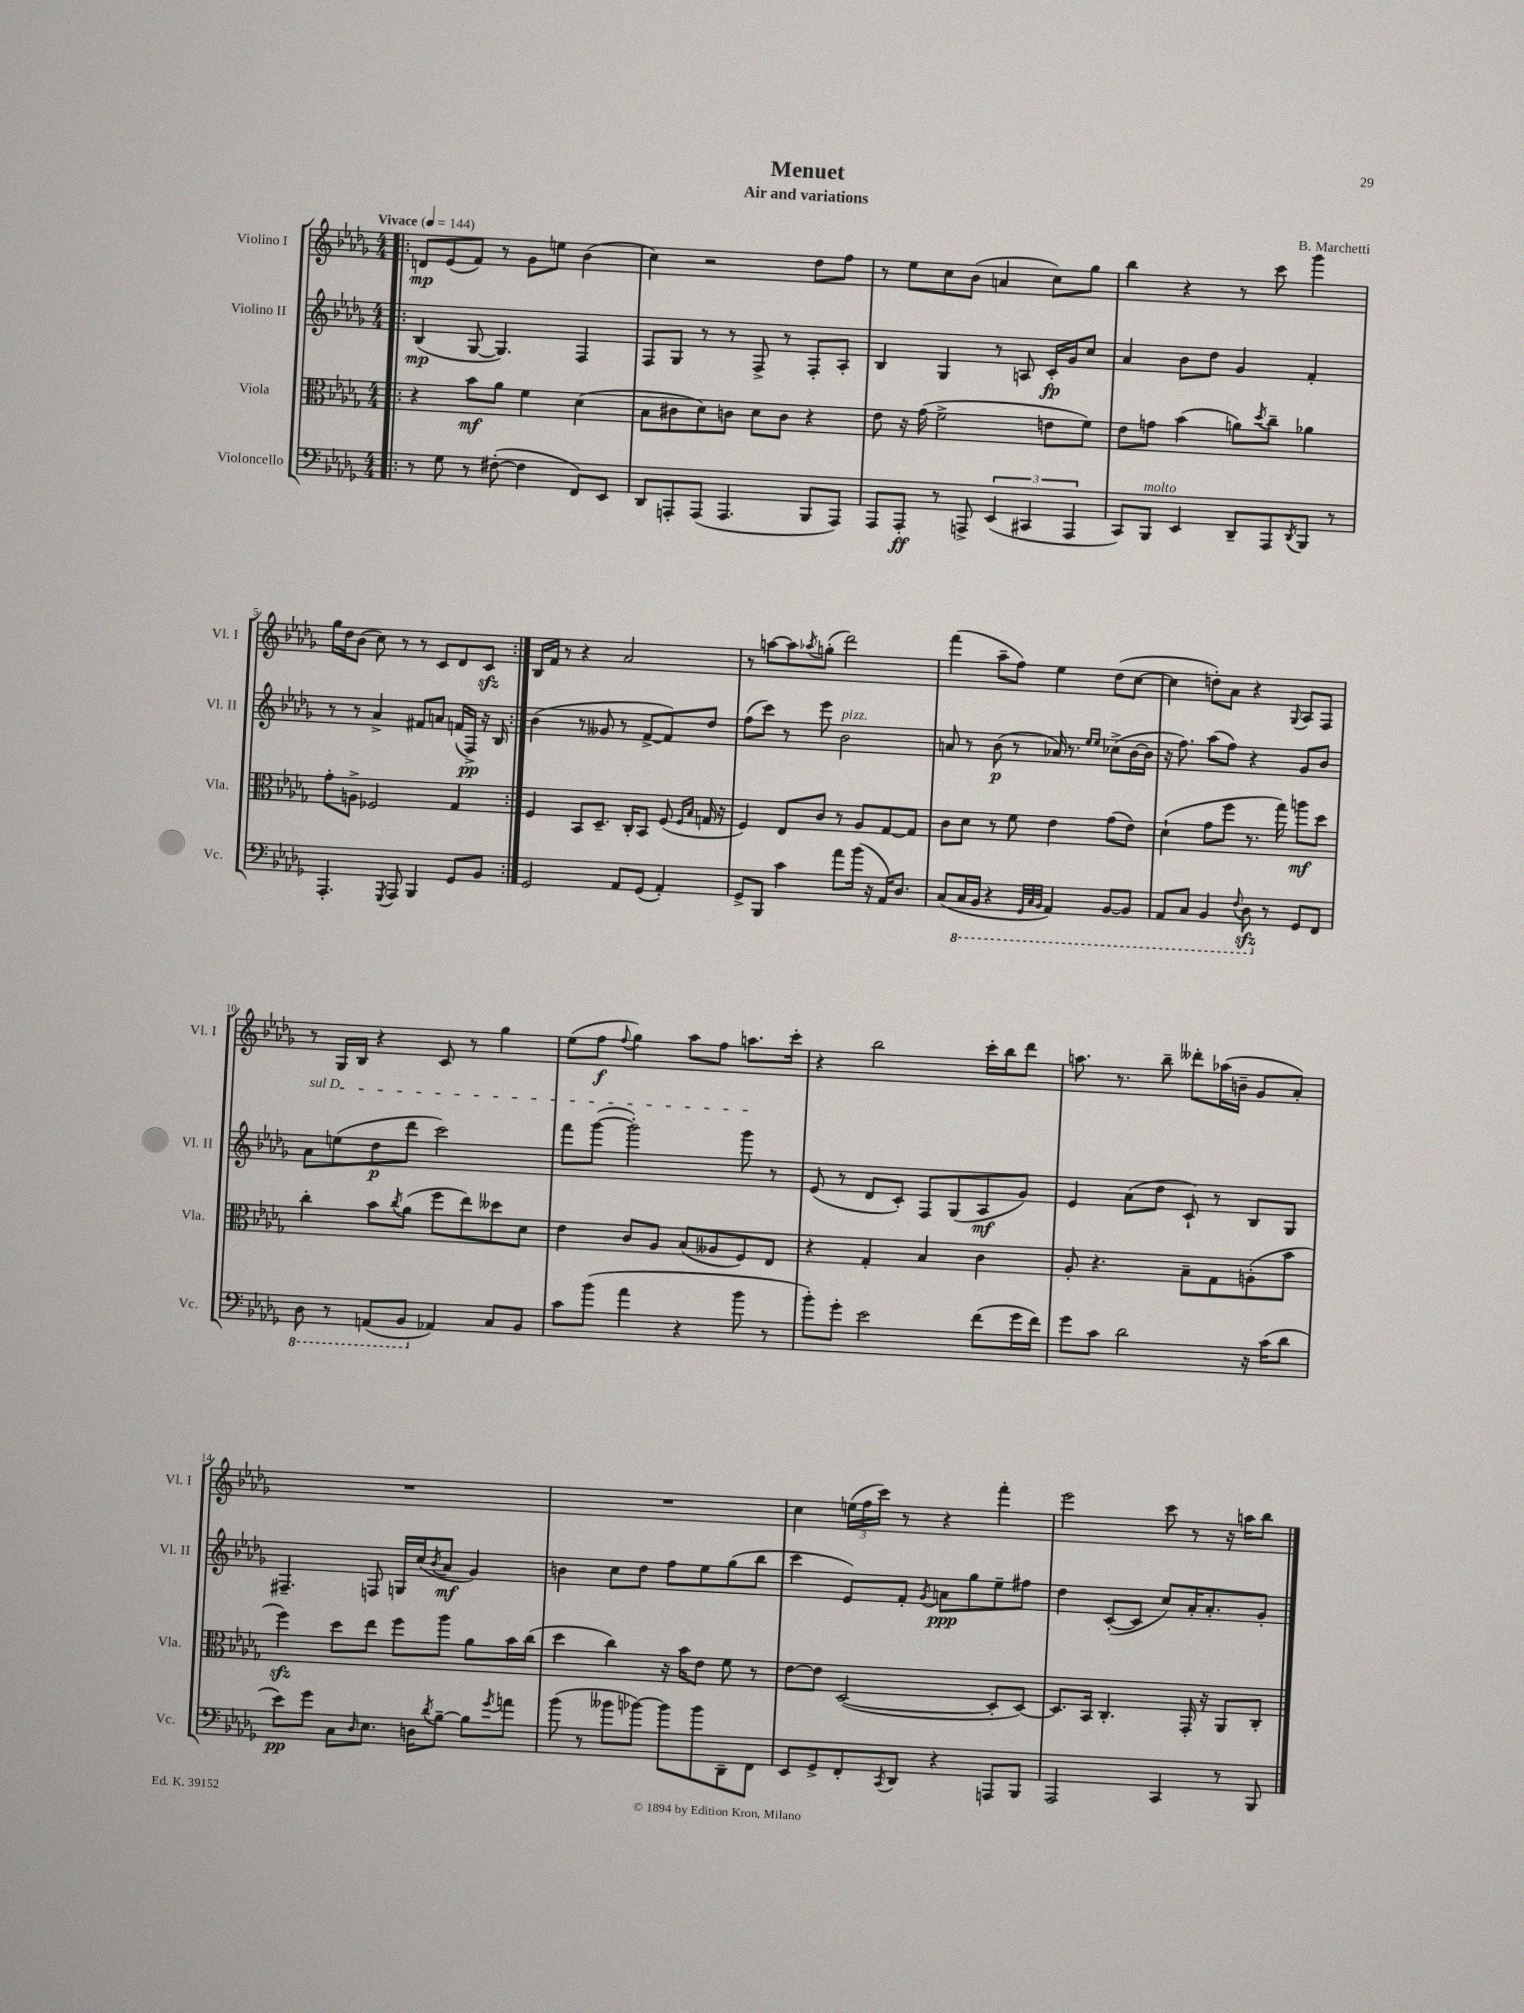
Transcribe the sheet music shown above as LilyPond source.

\header { title = "Menuet" composer = "B. Marchetti" subtitle = "Air and variations" }
<<
\new StaffGroup <<
\new Staff = "s0" \with { instrumentName = "Violino I" shortInstrumentName = "Vl. I" } {
    \clef treble \key des \major \numericTimeSignature \time 4/4 \tempo "Vivace" 4 = 144
    \repeat volta 2 { \bar ".|:" d'8\mp ees'8( f'8) r8 ges'8 e''8 bes'4( |
    c''4) r2 des''8 f''8 |
    r8 ees''8 c''8 bes'8( a'4 c''8) ges''8 |
    bes''4 r4 r8 c'''8 ges'''4 |
    ges''16 des''16 bes'8( c''8) r8 r8 c'8 des'8 c'8\sfz | }
    bes16 f'16 r8 r4 aes'2 |
    r8 a''8~ a''8 \acciaccatura { aes''8 } g''8-.( des'''2) |
    f'''4( aes''8-- f''8) ees''4 des''8( c''8~ |
    c''4 d''8-.) aes'8 r4 \appoggiatura { ges8 } aes8 f8 |
    r8 ges16 bes16 r4 c'8 r8 ges''4 |
    ees''8( f''8\f \appoggiatura { f''8 } ges''4) aes''8 f''8 a''8. c'''16-. |
    r4 bes''2 c'''16-. bes''16 des'''8 |
    a''8. r8. bes''8-- deses'''8-. aes''16( b'16-- ges'8 aes'8-.) |
    R1 |
    R1 |
    c''4 \tuplet 3/2 { e''16( f''16 c'''16) } r8 r4 f'''4-. |
    ees'''2 c'''8 r8 r16 a''16 bes''8 \bar "|." |
}
\new Staff = "s1" \with { instrumentName = "Violino II" shortInstrumentName = "Vl. II" } {
    \clef treble \key des \major \numericTimeSignature \time 4/4
    \repeat volta 2 { \bar ".|:" bes4\mp( ges8~ ges4.) f4 |
    f8 ges8 r8 r8 f8-> r8 f8-. aes8-. |
    bes4 ges4 r8 a8 c'16-.\fp ges'16 c''8 |
    aes'4 bes'8 des''8 ges'4 f'4-. |
    r8 r8 aes'4-> fis'8 a'8 f'16( f16->\pp) r16 bes16 | }
    bes'4( r8 geses'8 r8 f'8~-> f'8) des''8 |
    f''8( c'''8) r8 ees'''8 bes'2^\markup { \italic "pizz." } |
    a'8 r8 bes'8\p( r8 aes'16) r8. \grace { ees''16 ees''16 } ces''8->( bes'16~ bes'16 |
    r16 f''8.) aes''8( f''8) r4 ges'8 bes'8 |
    \once \override TextSpanner.bound-details.left.text = \markup { \italic "sul D" } aes'8\startTextSpan e''8( des''8\p des'''8 c'''2) |
    f'''8 ges'''8~( ges'''2-.) ges'''8\stopTextSpan r8 |
    ees'8( r8 des'8 c'8-.) f8 ges8( aes8\mf ges'8) |
    ees'4 aes'8( des''8 c'8-!) r8 bes8 ges8 |
    fis4.-- f8 g16 c''16( \acciaccatura { bes'8 } aes'8\mf ges'4) |
    b'4 c''8 des''8 f''8 ees''8 ges''8( bes''8 |
    c'''4 ees'8) f'8-. \acciaccatura { ges'8 } a'8\ppp ges''8 ees''8-- fis''8 |
    des''4 c'8~-.( c'8 c''8) aes'16-. aes'8.-. ges'8-. \bar "|." |
}
\new Staff = "s2" \with { instrumentName = "Viola" shortInstrumentName = "Vla." } {
    \clef alto \key des \major \numericTimeSignature \time 4/4
    \repeat volta 2 { \bar ".|:" r4 bes'8\mf aes'8 f'4 des'4( |
    bes8 cis'8 des'8) c'8 des'8 c'8 r4 |
    ees'8 r16 ges'16( f'2-> e'8 f'8) |
    ees'8 g'8 bes'4( a'8) \acciaccatura { des''8 } c''8-- aes'4 |
    ges'8-. a8-> fes2 ges4 | }
    f4 bes,8 des8.-- c16-. bes,8 f8( \grace { f16 bes16 } g16 r16 |
    f4) ees8 c'8 r8 aes8 ges8~ ges8 |
    c'8 des'8 r8 f'8 ees'4 ges'8( ees'8) |
    des'4-!( ges'8 f''8 r8. ges''16) a''8\mf des''8 |
    c''4-. bes'8 \acciaccatura { c''8 } aes'8( f''8 ees''8) deses''8 des'8 |
    ees'4 c'8 aes8 bes8( aeses8 f8) ees8 |
    r4 ges4-. bes4 c'4 |
    aes8-. r4. bes8-- ges8 a8-.( bes'8 |
    f''4\sfz) des''8 ees''8 f''8 aes''8 aes'8 bes'16 c''16( |
    des''4 c''4) r16 bes'16 ees'8 f'8 r8 |
    ees'8~ ees'8 des2~( des8-. des8~) |
    des8. bes,16 c4.-. ges,16-. r16 aes,8 c8-. \bar "|." |
}
\new Staff = "s3" \with { instrumentName = "Violoncello" shortInstrumentName = "Vc." } {
    \clef bass \key des \major \numericTimeSignature \time 4/4
    \repeat volta 2 { \bar ".|:" r8 ges8 r8 fis8~-.( fis4 f,8) ees,8 |
    des,8 a,,8-. a,,8( a,,4. bes,,8 a,,8) |
    aes,,8 aes,,8-.\ff r8 a,,8-> \tuplet 3/2 { ees,4( cis,4 a,,4 } |
    c,8) bes,,8^\markup { \italic "molto" } ees,4 des,8-- aes,,8 \acciaccatura { des,8 } bes,,8 r8 |
    aes,,4.-. \acciaccatura { ges,,8 } aes,,8 bes,,4 ges,8 bes,8 | }
    ges,2 aes,8 ges,8( aes,4-.) |
    ges,8-> bes,,8 c'4 aes'8 bes'16( r16 aes,16) des8. |
    c8( \ottava #-1 c,16 bes,,16 r4 \grace { ges,,32 c,32 bes,,32 } aes,,4) bes,,8~ bes,,8 |
    aes,,8 c,8 bes,,4 \appoggiatura { f,8 } des,8\sfz \ottava #0 r8 ges,8 f,8 |
    \ottava #-1 des,8 r8 a,,8( bes,,8 \ottava #0 aes,!4) c8 bes,8 |
    c'8 bes'8( aes'4 r4 bes'8 r8 |
    bes'8-.) ges'8-. ees'2 f'8( ges'16 f'16) |
    ges'8 c'8 des'2 r16 c'16( des'8 |
    ees'8\pp) ges'8 c8 \grace { des16 } ees8. d16 \acciaccatura { des'8 } bes8~-- bes8 \acciaccatura { ges'8 } a'8 |
    bes'8( r8 beses'8 bes'8~) bes'8 bes'8 des,8-- f,8 |
    ees,8 ges,8-> f,8-. \acciaccatura { c,8 } des,8 r4 a,,8 bes,,8 |
    aes,,2 c,4 r8 bes,,8 \bar "|." |
}
>>
>>
